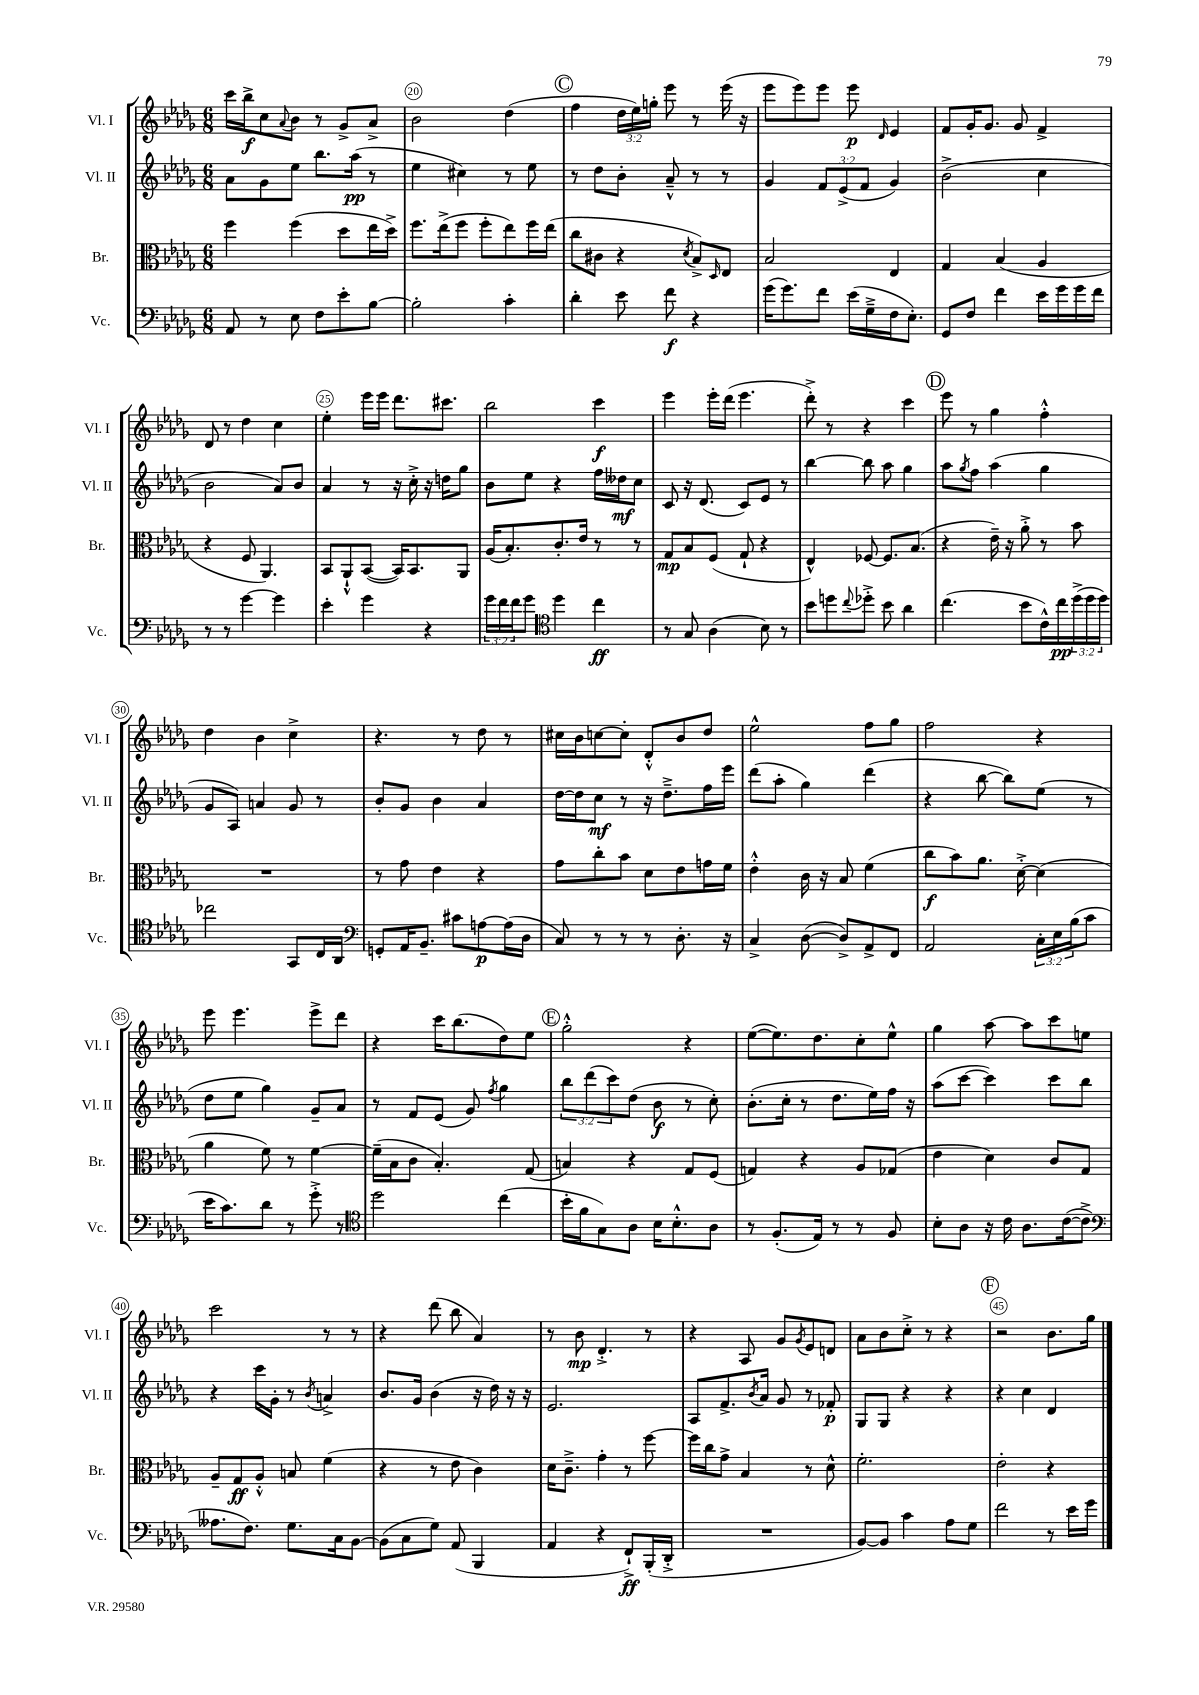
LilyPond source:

<<
\new StaffGroup <<
\new Staff = "s0" \with { instrumentName = "Vl. I" shortInstrumentName = "Vl. I" } {
    \clef treble \key des \major \numericTimeSignature \time 6/8 \override Staff.TupletNumber.text = #tuplet-number::calc-fraction-text
    c'''16 bes''16->\f c''8 \appoggiatura { aes'8 } bes'8 r8 ges'8-> aes'8-> |
    bes'2 des''4( |
    \mark \markup { \circle "C" } f''4 \tuplet 3/2 { des''16 ees''16) g''16-. } ees'''8 r8 ees'''16( r16 |
    ees'''8 ees'''8) ees'''8 ees'''8\p \grace { des'16 } ees'4 |
    f'8 ges'16-. ges'8. ges'8 f'4-> |
    des'8 r8 des''4 c''4 |
    ees''4-. ees'''16 ees'''16 des'''8. cis'''8. |
    bes''2 c'''4\f |
    ees'''4 ees'''16-. des'''16( ees'''4. |
    des'''8-.->) r8 r4 c'''4 |
    \mark \markup { \circle "D" } ees'''8 r8 ges''4 f''4-.-^ |
    des''4 bes'4 c''4-> |
    r4. r8 des''8 r8 |
    cis''16 bes'16 c''8~ c''8-. des'8-.-^ bes'8 des''8 |
    ees''2-^ f''8 ges''8 |
    f''2 r4 |
    ees'''8 ees'''4. ees'''8-> des'''8 |
    r4 c'''16 bes''8.( des''8) ees''8 |
    \mark \markup { \circle "E" } ges''2-.-^ r4 |
    ees''8~( ees''8.) des''8. c''8-. ees''8-^ |
    ges''4 aes''8~ aes''8 c'''8 e''8 |
    c'''2 r8 r8 |
    r4 des'''8( bes''8 aes'4) |
    r8 bes'8\mp des'4.-.-> r8 |
    r4 aes8 ges'8 \acciaccatura { ges'8 } ees'8 d'8 |
    aes'8 bes'8 c''8-.-> r8 r4 |
    \mark \markup { \circle "F" } r2 bes'8. ges''16 \bar "|." |
}
\new Staff = "s1" \with { instrumentName = "Vl. II" shortInstrumentName = "Vl. II" } {
    \clef treble \key des \major \numericTimeSignature \time 6/8 \override Staff.TupletNumber.text = #tuplet-number::calc-fraction-text
    aes'8 ges'8 ees''8 bes''8. aes''16\pp( r8 |
    ees''4 cis''4) r8 ees''8 |
    \mark \markup { \circle "C" } r8 des''8 bes'8-. aes'8---^ r8 r8 |
    ges'4 \tuplet 3/2 { f'8 ees'8->( f'8 } ges'4) |
    bes'2->( c''4 |
    bes'2 aes'8) bes'8 |
    aes'4 r8 r16 c''16-.-> r16 d''16 ges''8 |
    bes'8 ees''8 r4 f''16 deses''16\mf c''8 |
    c'8 r16 des'8.( c'8) ees'8 r8 |
    bes''4~ bes''8 aes''8 ges''4 |
    \mark \markup { \circle "D" } aes''8 \acciaccatura { ges''8 } f''8 aes''4( ges''4 |
    ges'8 aes8) a'4 ges'8 r8 |
    bes'8-. ges'8 bes'4 aes'4 |
    des''16~ des''16 c''8\mf r8 r16 des''8.---> f''16 ees'''16 |
    des'''8( aes''8-. ges''4) des'''4( |
    r4 bes''8~ bes''8) ees''8( r8 |
    des''8 ees''8 ges''4) ges'8-- aes'8 |
    r8 f'8 ees'8( ges'8) \acciaccatura { f''8 } ges''4 |
    \mark \markup { \circle "E" } \tuplet 3/2 { bes''8 des'''8( c'''8) } des''8( bes'8\f r8 c''8-.) |
    bes'8.-.( c''16-. r8 des''8. ees''16) f''16 r16 |
    aes''8( c'''8~ c'''4) c'''8 bes''8 |
    r4 c'''16 ges'16-. r8 \acciaccatura { bes'8 } a'4-> |
    bes'8. ges'16 bes'4( r16 des''16) r16 r16 |
    ees'2. |
    aes8 f'8.-> \acciaccatura { bes'8 } aes'16 ges'8 r8 fes'8-.\p |
    ges8 ges8 r4 r4 |
    \mark \markup { \circle "F" } r4 c''4 des'4 \bar "|." |
}
\new Staff = "s2" \with { instrumentName = "Br." shortInstrumentName = "Br." } {
    \clef alto \key des \major \numericTimeSignature \time 6/8
    f''4 f''4( des''8 ees''16 des''16->) |
    f''8. ees''16->( f''8 f''8-. ees''8) f''16 ees''16( |
    \mark \markup { \circle "C" } c''8 cis'8 r4 \acciaccatura { des'8 } bes8->) \grace { des16 } ees8 |
    bes2 ees4 |
    ges4 bes4( aes4 |
    r4 f8 aes,4.) |
    bes,8 aes,8-!-^ bes,8~( bes,16) bes,8. aes,8 |
    aes16( bes8.-.) c'8.-. ees'16 r8 r8 |
    ges8\mp bes8 f8( ges8-! r4 |
    ees4-^) fes8~ fes8. bes8.( |
    \mark \markup { \circle "D" } r4 ees'16--) r16 aes'8-.-> r8 bes'8 |
    R2. |
    r8 ges'8 ees'4 r4 |
    ges'8 c''8-. bes'8 des'8 ees'8 g'16 f'16 |
    ees'4-.-^ c'16 r16 bes8 f'4( |
    c''8\f bes'8) aes'8. des'16~-.-> des'4( |
    aes'4 f'8) r8 f'4~ |
    f'16--( bes16 c'8 bes4.-.) ges8( |
    \mark \markup { \circle "E" } b4) r4 ges8 f8( |
    g4) r4 aes8 ges8( |
    ees'4 des'4) c'8 ges8 |
    aes8-- ges8\ff aes8-.-^ b8 f'4( |
    r4 r8 ees'8 c'4) |
    des'16 c'8.---> ges'4-. r8 f''8~ |
    f''16 c''16 ges'8-> bes4 r8 des'8-^ |
    f'2.-. |
    \mark \markup { \circle "F" } ees'2-. r4 \bar "|." |
}
\new Staff = "s3" \with { instrumentName = "Vc." shortInstrumentName = "Vc." } {
    \clef bass \key des \major \numericTimeSignature \time 6/8 \override Staff.TupletNumber.text = #tuplet-number::calc-fraction-text
    aes,8 r8 ees8 f8 ees'8-. bes8~ |
    bes2-. c'4-. |
    \mark \markup { \circle "C" } des'4-. ees'8 f'8\f r4 |
    ges'16( ges'8.) f'8 ees'16( ges16---> f16 ees8.-.) |
    ges,8 f8 f'4 ees'16 ges'16 ges'16 f'16 |
    r8 r8 ges'4~ ges'4 |
    ees'4-. ges'4 r4 |
    \tuplet 3/2 { ges'16 f'16 f'16 } ges'8 \clef tenor des''4 c''4\ff |
    r8 ges8 aes4( bes8) r8 |
    bes'8 d''8 \appoggiatura { c''8 } des''8-.-> bes'8 aes'4 |
    \mark \markup { \circle "D" } c''4.( bes'8 c'16-^) c''16\pp \tuplet 3/2 { des''16->( des''16 des''16) } |
    ces''2 ges,8 c16 aes,16 |
    \clef bass g,8-. aes,16 bes,8.-- cis'8 a8~\p a16( des16 |
    c8) r8 r8 r8 des8.-. r16 |
    c4-> des8~( des8->) aes,8-> f,8 |
    aes,2 \tuplet 3/2 { c16-. ees16 bes16( } c'8 |
    ees'16 c'8.) des'8 r8 ges'8-.-> r8 |
    \clef tenor des''2 c''4( |
    \mark \markup { \circle "E" } bes'16-. f'16 ges8) aes8 bes16 bes8.-.-^ aes8 |
    r8 f8.-.( ees16) r8 r8 f8 |
    bes8-. aes8 r16 c'16 aes8. c'16~( c'8-> |
    \clef bass aeses8. f8.) ges8. c16 bes,8~ |
    bes,8( c8 ges8) aes,8( bes,,4 |
    aes,4 r4 f,8-!->\ff) bes,,16-.( des,16-.-> |
    R2. |
    bes,8~) bes,8 c'4 aes8 ges8 |
    \mark \markup { \circle "F" } f'2 r8 ees'16 ges'16 \bar "|." |
}
>>
>>
\layout { \context { \Score currentBarNumber = #19 \override BarNumber.break-visibility = ##(#f #t #t) barNumberVisibility = #(every-nth-bar-number-visible 5) \override BarNumber.stencil = #(make-stencil-circler 0.1 0.3 ly:text-interface::print) } }
